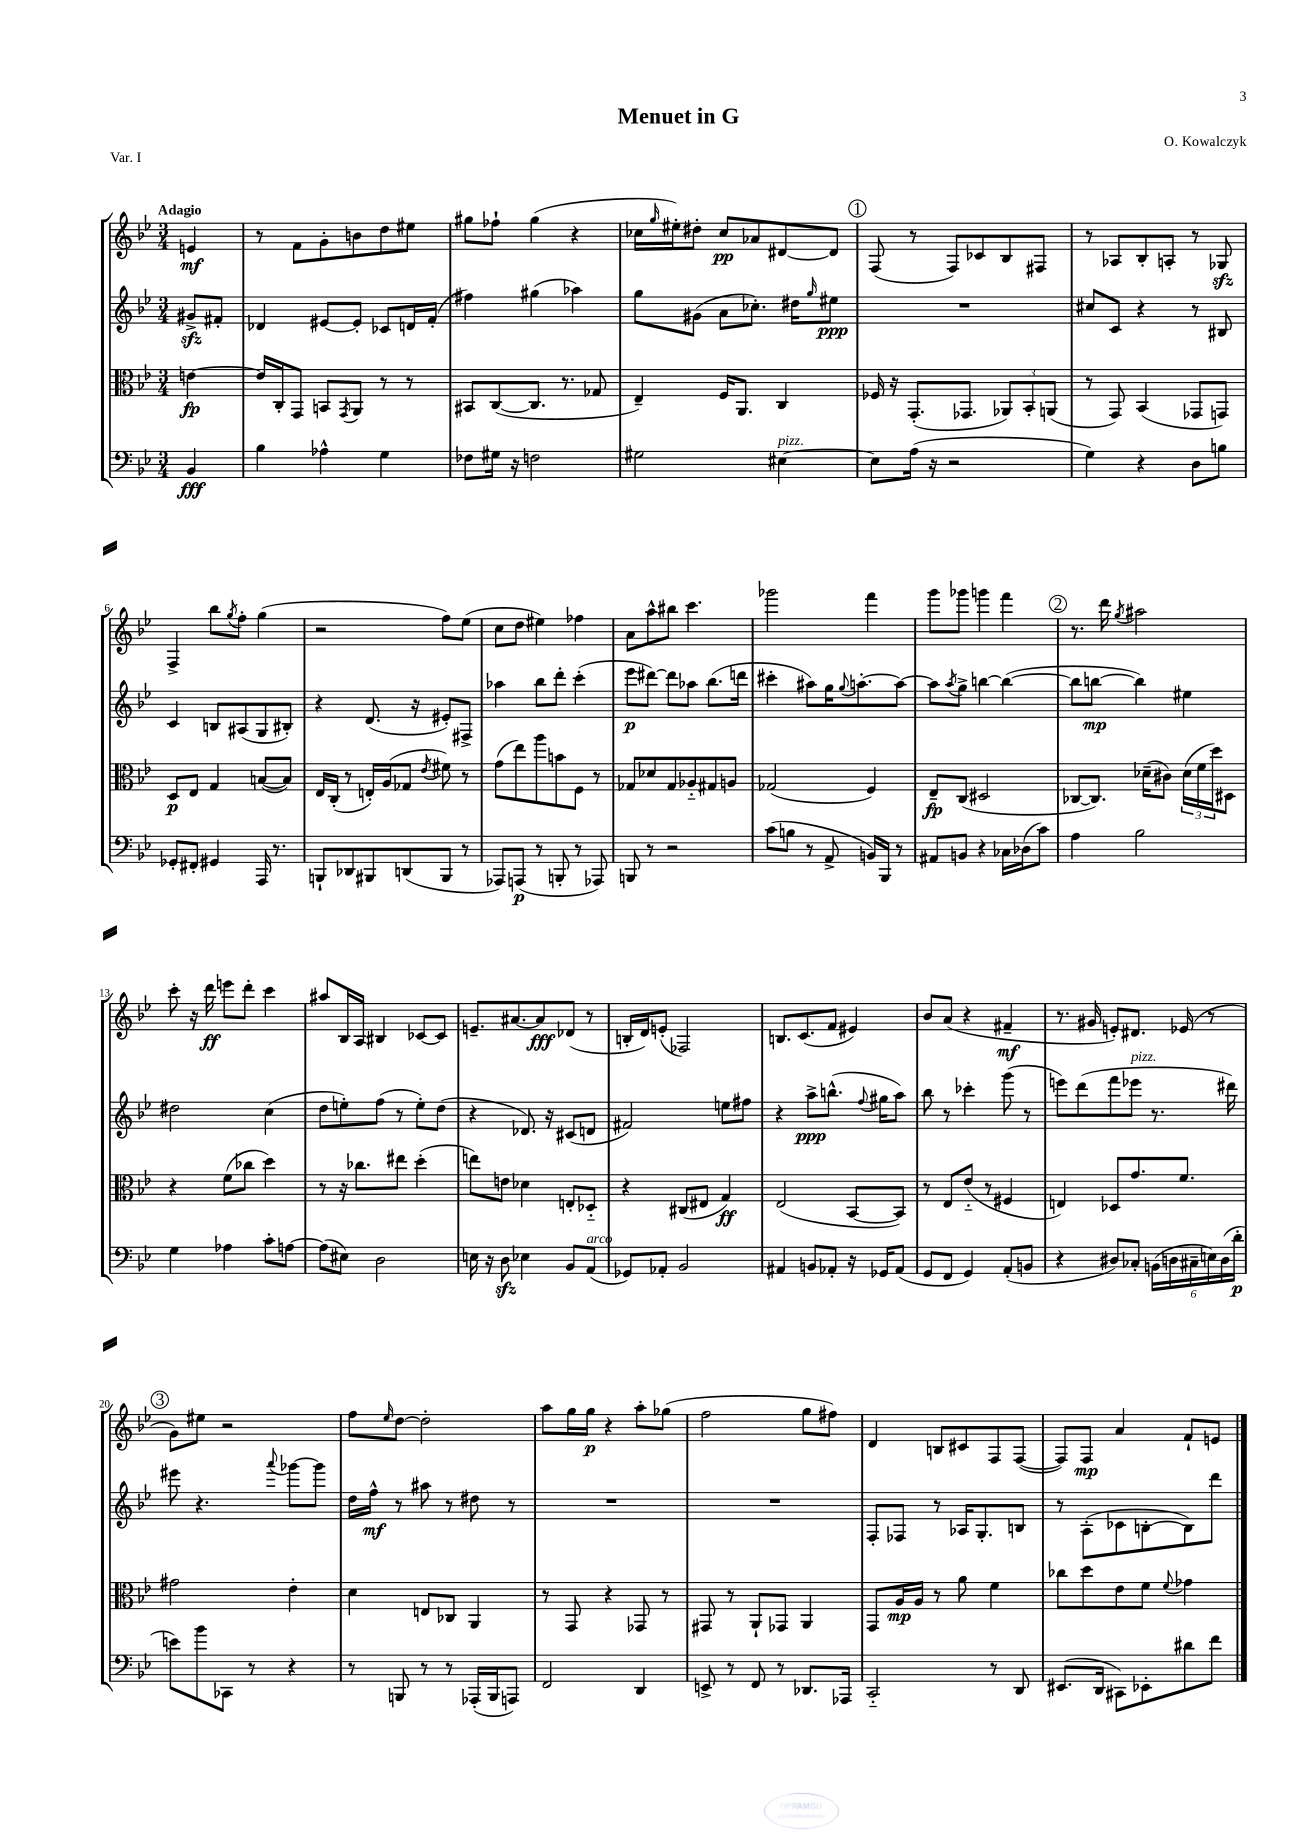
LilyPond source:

\header { title = "Menuet in G" composer = "O. Kowalczyk" piece = "Var. I" }
<<
\new StaffGroup <<
\new Staff = "s0" {
    \clef treble \key bes \major \numericTimeSignature \time 3/4 \partial 4 \tempo "Adagio"
    e'4\mf |
    r8 f'8 g'8-. b'8 d''8 eis''8 |
    gis''8 fes''8-! gis''4( r4 |
    ces''16 \grace { g''16 } eis''16-.) dis''8-. ces''8\pp aes'8 dis'8~ dis'8 |
    \mark \markup { \circle "1" } f8( r8 f8) ces'8 bes8 fis8 |
    r8 aes8 bes8-. a8-. r8 ges8\sfz |
    f4-> bes''8 \acciaccatura { g''8 } f''8-. g''4( |
    r2 f''8) ees''8( |
    c''8 d''8 eis''4) fes''4 |
    a'8 a''8-^ bis''8 c'''4. |
    ges'''2 f'''4 |
    g'''8 ges'''8 g'''4 f'''4 |
    \mark \markup { \circle "2" } r8. d'''16 \acciaccatura { g''8 } ais''2 |
    c'''8-. r16 d'''16\ff e'''8 d'''8-. c'''4 |
    ais''8 bes16 a16 bis4 ces'8~ ces'8 |
    e'8.-- ais'8.~ ais'8\fff des'8( r8 |
    b16-. d'16) e'8-.( fes2) |
    b8. c'8.( f'8 eis'4) |
    bes'8 a'8( r4 fis'4--\mf |
    r8. gis'16 e'8-.) dis'8. ees'16( r8 |
    \mark \markup { \circle "3" } g'8) eis''8 r2 |
    f''8 \grace { ees''16 } d''8~ d''2-. |
    a''8 g''16 g''16\p r4 a''8-. ges''8( |
    f''2 g''8 fis''8) |
    d'4 b8 cis'8 f8 f8~( |
    f8) f8\mp a'4 f'8-! e'8 \bar "|." |
}
\new Staff = "s1" {
    \clef treble \key bes \major \numericTimeSignature \time 3/4 \partial 4
    gis'8->\sfz fis'8-. |
    des'4 eis'8~ eis'8-. ces'8 d'16 f'16-.( |
    fis''4) gis''4( aes''4) |
    g''8 gis'8( a'8 ces''8.-.) dis''16 \grace { g''16 } eis''8\ppp |
    \mark \markup { \circle "1" } R2. |
    cis''8 c'8 r4 r8 bis8 |
    c'4 b8 ais8( g8 bis8-.) |
    r4 d'8.( r16 eis'8-.) fis8-> |
    aes''4 bes''8 d'''8-. c'''4-.( |
    ees'''8\p dis'''8~) dis'''8 aes''8 bes''8.( d'''16 |
    cis'''4-. ais''8) g''16 \appoggiatura { g''8 } a''8.~-. a''8~ |
    a''8 \acciaccatura { a''8 } g''8-> b''4~ b''4~( |
    \mark \markup { \circle "2" } b''8 b''8~\mp b''4) eis''4 |
    dis''2 c''4( |
    d''8 e''8-.) f''8( r8 e''8-.) d''8( |
    r4 des'8.) r16 cis'8( d'8 |
    fis'2) e''8 fis''8 |
    r4 a''8->\ppp b''8.-^( \appoggiatura { f''8 } gis''16 a''8) |
    bes''8 r8 ces'''4-. g'''8( r8 |
    e'''8) d'''8( f'''8 ees'''8^\markup { \italic "pizz." } r8. dis'''16) |
    \mark \markup { \circle "3" } eis'''8 r4. \appoggiatura { a'''8 } ges'''8~ ges'''8 |
    d''16 f''16-^\mf r8 ais''8 r8 dis''8 r8 |
    R2. |
    R2. |
    f8-. fes8 r8 aes16 g8.-. b8 |
    r8 a8-.( ces'8 b8~-. b8) d'''8 \bar "|." |
}
\new Staff = "s2" {
    \clef alto \key bes \major \numericTimeSignature \time 3/4 \partial 4
    e'4~\fp |
    e'16 c16-. g,8 b,8 \acciaccatura { g,8 } a,8 r8 r8 |
    bis,8 c8~( c8. r8. ges8 |
    ees4--) f16 a,8. c4 |
    \mark \markup { \circle "1" } fes16 r16 g,8.-.( ges,8. \tuplet 3/2 { aes,8) bes,8-. a,8( } |
    r8 g,8) bes,4( ges,8 g,8) |
    d8\p ees8 g4 b8~( b8) |
    ees16 c16-.( r8 e16-.) a16( ges8 \acciaccatura { ees'8 } fis'8) r8 |
    g'8( ees''8) a''8 b'8 f8 r8 |
    ges8 des'8 ges8 aes8-_ gis8 a8 |
    ges2( f4) |
    ees8--\fp c8( dis2 |
    \mark \markup { \circle "2" } ces8~ ces8.) des'16--( cis'8) \tuplet 3/2 { des'16( f'16 d''16) } dis8 |
    r4 f'8( ces''8 d''4) |
    r8 r16 ces''8. eis''8 d''4-.( |
    e''8) e'8 des'4 e8-. des8-_ |
    r4 cis8( eis8 g4\ff) |
    ees2( bes,8~ bes,8) |
    r8 ees8 ees'8-_( r8 fis4 |
    e4) des8 g'8. f'8. |
    \mark \markup { \circle "3" } gis'2 ees'4-. |
    d'4 e8 ces8 a,4 |
    r8 g,8 r4 ges,8 r8 |
    gis,8 r8 a,8-! ges,8 a,4 |
    g,8 a16\mp a16 r8 a'8 f'4 |
    ces''8 d''8 ees'8 f'8 \appoggiatura { f'8 } ges'4 \bar "|." |
}
\new Staff = "s3" {
    \clef bass \key bes \major \numericTimeSignature \time 3/4 \partial 4
    bes,4\fff |
    bes4 aes4-^ g4 |
    fes8 gis16 r16 f2 |
    gis2 eis4~^\markup { \italic "pizz." } |
    \mark \markup { \circle "1" } eis8 a16( r16 r2 |
    g4) r4 d8 b8 |
    ges,8-. fis,8-. gis,4 a,,16 r8. |
    b,,8-! des,8 bis,,8 d,8( bis,,8 r8 |
    aes,,8) a,,8\p( r8 b,,8-. r8 aes,,8) |
    b,,8 r8 r2 |
    c'8( b8 r8 a,8-> b,16) bes,,16 r8 |
    ais,8 b,8 r4 ces16 des16( c'8) |
    \mark \markup { \circle "2" } a4 bes2 |
    g4 aes4 c'8-. a8~ |
    a8( eis8) d2 |
    e16 r16 d8\sfz ees4 bes,8 a,8^\markup { \italic "arco" }( |
    ges,8) aes,8-. bes,2 |
    ais,4 b,8 aes,8-. r16 ges,16 aes,8( |
    g,8 f,8 g,4) a,8-.( b,8 |
    r4 dis8) ces8-. \tuplet 6/4 { b,16( d16 cis16-- e16) d16( d'16-.\p } |
    \mark \markup { \circle "3" } e'8) bes'8 ces,8 r8 r4 |
    r8 b,,8 r8 r8 aes,,16-.( b,,16 a,,8) |
    f,2 d,4 |
    e,8-> r8 f,8 r8 des,8. aes,,16 |
    c,2-_ r8 d,8 |
    eis,8.( d,16 cis,8) ees,8-. dis'8 f'8 \bar "|." |
}
>>
>>
